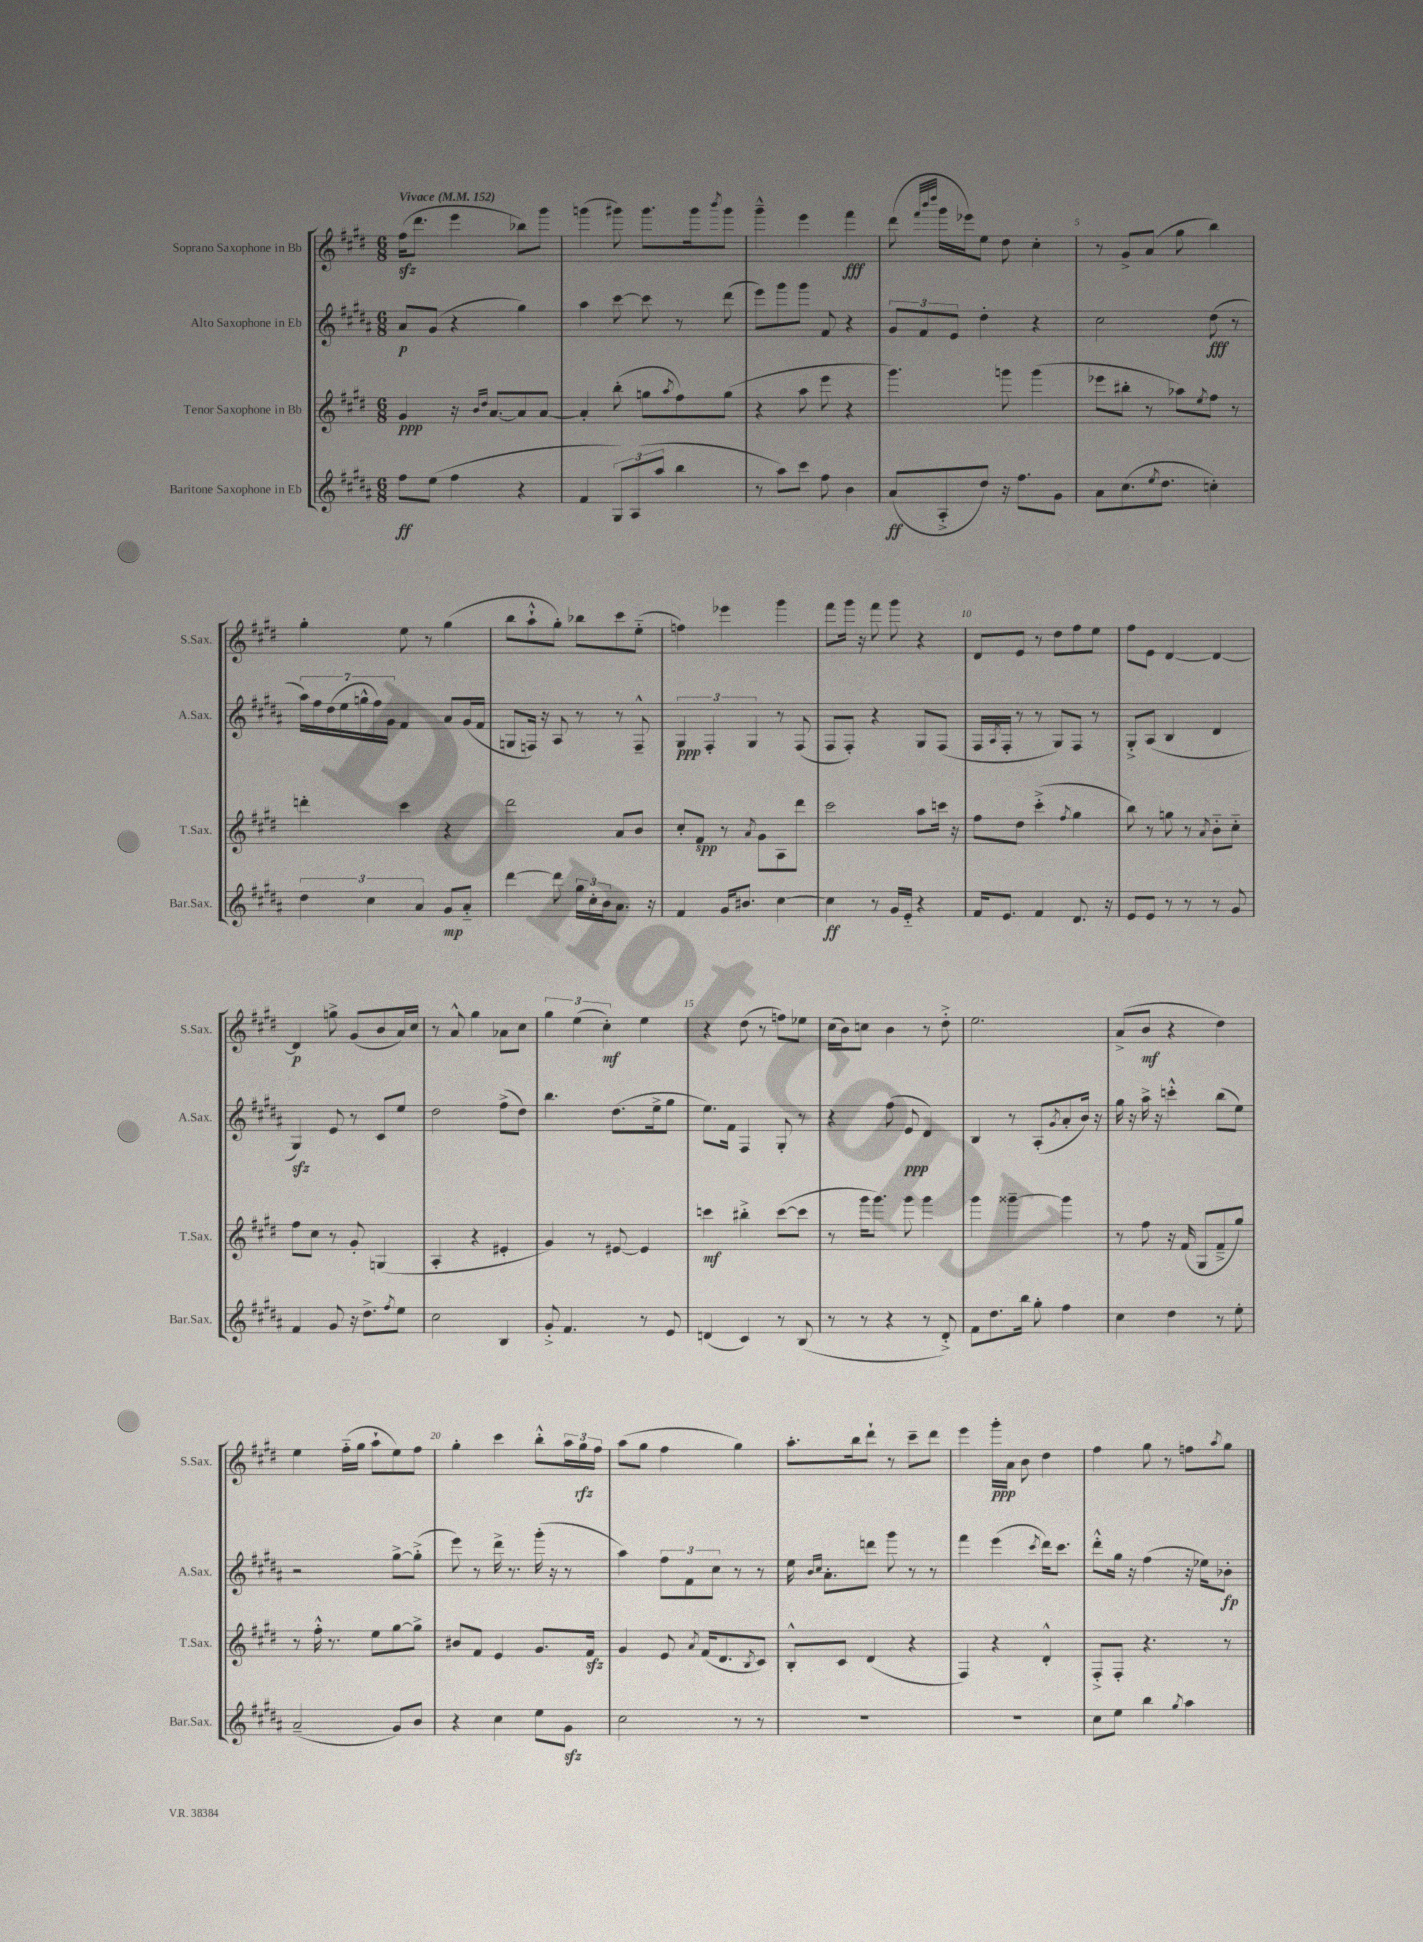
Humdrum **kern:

**kern	**dynam	**kern	**dynam	**kern	**dynam	**kern	**dynam
*part4	*part4	*part3	*part3	*part2	*part2	*part1	*part1
*staff4	*staff4	*staff3	*staff3	*staff2	*staff2	*staff1	*staff1
*I"Baritone Saxophone in Eb	*	*I"Tenor Saxophone in Bb	*	*I"Alto Saxophone in Eb	*	*I"Soprano Saxophone in Bb	*
*I'Bar.Sax.	*	*I'T.Sax.	*	*I'A.Sax.	*	*I'S.Sax.	*
*clefG2	*	*clefG2	*	*clefG2	*	*clefG2	*
*k[f#c#g#d#a#]	*	*k[f#c#g#d#]	*	*k[f#c#g#d#a#]	*	*k[f#c#g#d#]	*
*M6/8	*	*M6/8	*	*M6/8	*	*M6/8	*
*MM152	*	*MM152	*	*MM152	*	*MM152	*
=1	=1	=1	=1	=1	=1	=1	=1
!	!	!	!	!	!	!LO:TX:a:B:t=Vivace	!
8ff#\L	ff	4g#/	ppp	8a#/L	p	(16ff#zz\KL	.
.	.	.	.	.	.	8.ddd#\J	.
(8ee\J	.	.	.	(8g#/J	.	.	.
4ff#\	.	16r	.	4r	.	4eee\	.
.	.	16qqb/LL	.	.	.	.	.
.	.	16qqdd#/JJ	.	.	.	.	.
.	.	[8.a/L	.	.	.	.	.
4r	.	8a/]	.	4gg#\)	.	8bb-X\L)	.
.	.	[8a/J	.	.	.	8ggg#\J	.
=2	=2	=2	=2	=2	=2	=2	=2
4f#/	.	4a'/]	.	4aa#\	.	(4gggn\	.
12G#/L)	.	(8bb'\	.	[8ccc#\	.	8ggg#X\)	.
(12A#/	.	.	.	.	.	.	.
.	.	8ggn\L	.	8ccc#\]	.	8.ggg#\L	.
12aa#/J	.	.	.	.	.	.	.
.	.	8qaa/	.	.	.	.	.
4bb\	.	8ff#\)	.	8r	.	.	.
.	.	.	.	.	.	16ggg#\k	.
.	.	.	.	.	.	8qbbb/	.
.	.	(8gg\J	.	(8ddd#\	.	8ggg#\J	.
=3	=3	=3	=3	=3	=3	=3	=3
8r	.	4r	.	8eee\L)	.	4ggg#~^^\	.
8aa#\L)	.	.	.	8ggg#\	.	.	.
8ccc#\J	.	8aa\	.	8ggg#\J	.	4eee\	.
8ff#\	.	8eee\	.	8f#/	.	.	.
4b\	.	4r	.	4r	.	4fff#\	fff
=4	=4	=4	=4	=4	=4	=4	=4
(8a#/L	ff	4.ggg#\)	.	12g#/L	.	(8ddd#\	.
.	.	.	.	12f#/	.	.	.
.	.	.	.	.	.	32qqfff#/LLL	.
.	.	.	.	.	.	32qqbbb/	.
.	.	.	.	.	.	32qqdddd#/JJJ	.
8A#'^/	.	.	.	.	.	16ggg#\LL	.
.	.	.	.	12e/J	.	.	.
.	.	.	.	.	.	16eee-X\J)	.
8dd#/J)	.	.	.	4dd#'\	.	8ee\J	.
16r	.	8gggn\	.	.	.	8dd#\	.
8.ff#\L	.	.	.	.	.	.	.
.	.	(4ggg\	.	4r	.	4cc#'\	.
8g#\J	.	.	.	.	.	.	.
=5	=5	=5	=5	=5	=5	=5	=5
8a#\L	.	8eee-X\L	.	2cc#\	.	8r	.
(8.cc#\	.	8bb#X'\J	.	.	.	8g#^/L	.
.	.	8r	.	.	.	(8a/J	.
8qee/	.	.	.	.	.	.	.
8.dd#\J	.	.	.	.	.	.	.
.	.	8aa-X\L)	.	.	.	8gg#\	.
.	.	8qee/	.	.	.	.	.
4ccn'\)	.	8ff#\J	.	(8dd#\	fff	4bb\)	.
.	.	8r	.	8r	.	.	.
!!LO:LB:g=z
=6	=6	=6	=6	=6	=6	=6	=6
6dd#\	.	4dddn'\	.	28aa#\LL)	.	4gg#'\	.
.	.	.	.	28ff#\	.	.	.
.	.	.	.	(28dd#\	.	.	.
.	.	.	.	28ee\	.	.	.
.	.	.	.	28ggn^^\	.	.	.
6cc#\	.	.	.	.	.	.	.
.	.	.	.	28ff#\)	.	.	.
.	.	.	.	28g#\JJ	.	.	.
.	.	4ccc#\	.	4f#/	.	8ee\	.
6a#/	.	.	.	.	.	.	.
.	.	.	.	.	.	8r	.
8g#/L	mp	4r	.	8a#/L	.	(4gg#\	.
8a#/J	.	.	.	(16g#/L	.	.	.
.	.	.	.	16f#/JJ	.	.	.
=7	=7	=7	=7	=7	=7	=7	=7
[4ddd#\	.	2ddd#\	.	8Gn/L	.	8bb\L	.
.	.	.	.	16Fn/Jk)	.	8aa`^^\	.
.	.	.	.	16r	.	.	.
8ddd#\]	.	.	.	8A#/	.	8gg#'\J)	.
24gg#\LL	.	.	.	8r	.	8bb-X\L	.
24cc#'\	.	.	.	.	.	.	.
24b\J	.	.	.	.	.	.	.
8.a#\J	.	8a/L	.	8r	.	8ccc#\	.
.	.	8b/J	.	8F~^^/	.	(8ee\J	.
16r	.	.	.	.	.	.	.
=8	=8	=8	=8	=8	=8	=8	=8
4f#/	.	8cc#'/L	.	6G#/	ppp	4ffn\)	.
.	.	8f#/J	spp	.	.	.	.
.	.	.	.	6F#'/	.	.	.
16g#/KL	.	8r	.	.	.	4eee-X\	.
8.b#X/J	.	.	.	.	.	.	.
.	.	.	.	6G#/	.	.	.
.	.	8qa/	.	.	.	.	.
.	.	8g#\L	.	.	.	.	.
[4cc#\	.	8A\	.	8r	.	4ggg#\	.
.	.	8ddd#\J	.	(8F#/	.	.	.
=9	=9	=9	=9	=9	=9	=9	=9
4cc#\]	ff	2ccc#\	.	8F#/L	.	8fff#\L	.
.	.	.	.	8F#'/J)	.	16ggg#\Jk	.
.	.	.	.	.	.	16r	.
8r	.	.	.	4r	.	8fff#\	.
16g#/LL	.	.	.	.	.	8ggg#\	.
16e/JJ	.	.	.	.	.	.	.
4r	.	8aa\L	.	8G#/L	.	4r	.
.	.	16cccn\Jk	.	(8F#/J	.	.	.
.	.	16r	.	.	.	.	.
=10	=10	=10	=10	=10	=10	=10	=10
16f#/KL	.	8ff#\L	.	16F#/LL	.	8d#/L	.
.	.	.	.	8qA#/	.	.	.
8.e/J	.	.	.	16F#'/JJ	.	.	.
.	.	8dd#\J	.	8r	.	8e/J	.
4f#/	.	(4ccc#'^\	.	8r	.	8r	.
.	.	.	.	8G#/L)	.	8dd#\L	.
.	.	8qff#/	.	.	.	.	.
8.d#/	.	4gg#\	.	8F#/J	.	8ff#\	.
.	.	.	.	8r	.	8ee\J	.
16r	.	.	.	.	.	.	.
=11	=11	=11	=11	=11	=11	=11	=11
8e/L	.	8bb\)	.	8G#'^/L	.	8ff#\L	.
8e/J	.	8r	.	(8A#/J	.	8e\J	.
8r	.	8ggn\	.	4B/	.	[4d#/	.
8r	.	8r	.	.	.	.	.
.	.	8qa/	.	.	.	.	.
8r	.	8b\L	.	4d#/	.	4d#/_	.
8g#/	.	8cc#\J	.	.	.	.	.
!!LO:LB:g=z
=12	=12	=12	=12	=12	=12	=12	=12
4f#/	.	8ff#\L	.	4G#zz/)	.	4d#/]	p
.	.	8cc#\J	.	.	.	.	.
8g#/	.	8r	.	8e/	.	8ggn^\	.
16r	.	8g#'/	.	8r	.	(8g#/L	.
8.dd#^\L	.	.	.	.	.	.	.
.	.	(4Gn/	.	8c#/L	.	8b/	.
8qff#/	.	.	.	.	.	.	.
8ee\J	.	.	.	8ee/J	.	16a/L)	.
.	.	.	.	.	.	16cc#/JJ	.
=13	=13	=13	=13	=13	=13	=13	=13
2cc#\	.	4A'/	.	2dd#\	.	8r	.
.	.	.	.	.	.	8a^^/	.
.	.	4r	.	.	.	4gg#\	.
4B/	.	4e#X'/	.	(8ff#^\L	.	8a-X\L	.
.	.	.	.	8dd#\J)	.	8cc#\J	.
=14	=14	=14	=14	=14	=14	=14	=14
8g#'^/	.	4g#/)	.	4.bb\	.	6gg#\	.
4.f#/	.	.	.	.	.	.	.
.	.	.	.	.	.	(6ee\	.
.	.	8r	.	.	.	.	.
.	.	.	.	.	.	6cc#'\)	mf
.	.	[8e#X/	.	(8.dd#\L	.	.	.
8r	.	4e#/]	.	.	.	4ee\	.
.	.	.	.	16ee^\k	.	.	.
8e/	.	.	.	8gg#\J	.	.	.
=15	=15	=15	=15	=15	=15	=15	=15
(4dn/	.	4cccn\	mf	8.ee\L)	.	4r	.
.	.	.	.	16f#\Jk	.	.	.
4c#/)	.	4bb#X'^\	.	4F#/	.	(8dd#\	.
.	.	.	.	.	.	8r	.
8r	.	([8ccc\L	.	8G#'/	.	8ffn\L)	.
(8B/	.	8ccc\J]	.	8r	.	8ee-X\J	.
=16	=16	=16	=16	=16	=16	=16	=16
8r	.	8r	.	4r	.	(16cc#\LL	.
.	.	.	.	.	.	16b\J)	.
8r	.	16ggg#\KL	.	.	.	8ccn\J	.
.	.	8.ggg#\J)	.	.	.	.	.
4r	.	.	.	(8ff#\	.	4b\	.
.	.	8ggg#\	.	8e/	ppp	.	.
8r	.	4ggg#\	.	4d#/)	.	8r	.
8d#'^/)	.	.	.	.	.	8dd#'^\	.
=17	=17	=17	=17	=17	=17	=17	=17
8f#\L	.	4ggg#\	.	4B/	.	2.ee\	.
8.dd#\	.	.	.	.	.	.	.
.	.	[4ggg##X~\	.	8r	.	.	.
16bb\Jk	.	.	.	.	.	.	.
8gg#'\	.	.	.	(8A#'/L	.	.	.
.	.	.	.	8qg#/	.	.	.
4ff#\	.	4ggg##\]	.	8a#'/	.	.	.
.	.	.	.	16b/Jk)	.	.	.
.	.	.	.	16r	.	.	.
=18	=18	=18	=18	=18	=18	=18	=18
4cc#\	.	8r	.	16gg#\	.	(8a^/L	.
.	.	.	.	16r	.	.	.
.	.	8ff#\	.	16aa#^\	.	8b/J	mf
.	.	.	.	16r	.	.	.
4dd#\	.	16r	.	4cccn'^^\	.	4r	.
.	.	(16f#/	.	.	.	.	.
.	.	8G#/L	.	.	.	.	.
8r	.	8f#~^/	.	(8bb\L	.	4dd#\)	.
8ee'\	.	8gg#/J)	.	8ee\J)	.	.	.
!!LO:LB:g=z
=19	=19	=19	=19	=19	=19	=19	=19
(2a#~/	.	8r	.	2r	.	4ee\	.
.	.	16ff#'^^\	.	.	.	.	.
.	.	8.r	.	.	.	.	.
.	.	.	.	.	.	(16ff#\LL	.
.	.	.	.	.	.	16gg#\JJ	.
.	.	8ee\L	.	.	.	8aa`\L	.
8g#/L)	.	[8gg#\	.	[8gg#^\L	.	8ee\)	.
8b/J	.	8gg#^\J]	.	(8gg#'^\J]	.	8ff#\J	.
=20	=20	=20	=20	=20	=20	=20	=20
4r	.	8b#X/L	.	8eee\)	.	4gg#'\	.
.	.	8f#/J	.	8r	.	.	.
4cc#\	.	4e/	.	16ddd#^\	.	4ccc#\	.
.	.	.	.	8.r	.	.	.
8ee\L	.	8.g#/L	.	(16ggg#'\	.	8bb'^^\L	.
.	.	.	.	16r	.	.	.
8g#zz\J	.	.	.	8r	.	24aa\L	.
.	.	.	.	.	.	24gg#\	rfz
.	.	16f#zz/Jk	.	.	.	.	.
.	.	.	.	.	.	24ff#\JJ	.
=21	=21	=21	=21	=21	=21	=21	=21
2cc#\	.	4g#/	.	4aa#\)	.	(8aa\L	.
.	.	.	.	.	.	8gg#\J	.
.	.	8e/	.	12ff#\L	.	4ff#\	.
.	.	.	.	12f#\	.	.	.
.	.	8qa/	.	.	.	.	.
.	.	(16f#/KL	.	.	.	.	.
.	.	.	.	12cc#\J	.	.	.
.	.	8.d#/	.	.	.	.	.
8r	.	.	.	8r	.	4gg#\)	.
.	.	8qB/	.	.	.	.	.
8r	.	8c#/J)	.	8r	.	.	.
=22	=22	=22	=22	=22	=22	=22	=22
2.r	.	8B'^^/L	.	16ee\	.	8.aa'\L	.
.	.	.	.	16qqb/LL	.	.	.
.	.	.	.	16qqcc#/JJ	.	.	.
.	.	.	.	8.a#'\L	.	.	.
.	.	8c#/J	.	.	.	.	.
.	.	.	.	.	.	16bb\k	.
.	.	(4d#/	.	8dddn\J	.	8ddd#`\J	.
.	.	.	.	8ggg#\	.	8r	.
.	.	4r	.	8r	.	8ccc#~\L	.
.	.	.	.	8r	.	8ddd#\J	.
=23	=23	=23	=23	=23	=23	=23	=23
2.r	.	4F#/)	.	4fff#\	.	4eee\	.
.	.	4r	.	(4eee\	.	16ggg#'\LL	ppp
.	.	.	.	.	.	16a\JJ	.
.	.	.	.	.	.	8b\	.
.	.	.	.	8qccc#/	.	.	.
.	.	4d#'^^/	.	16ddd#\KL)	.	4dd#\	.
.	.	.	.	8.ccc#\J	.	.	.
=24	=24	=24	=24	=24	=24	=24	=24
8cc#\L	.	8F#'^/L	.	8ddd#'^^\L	.	4ff#\	.
8ee\J	.	8F#'/J	.	16gg#\Jk	.	.	.
.	.	.	.	16r	.	.	.
4bb\	.	4.r	.	(4ff#\	.	8gg#\	.
.	.	.	.	.	.	8r	.
8qgg#/	.	.	.	.	.	.	.
4aa#\	.	.	.	16r	.	8ffn\L	.
.	.	.	.	16ee-X\KL)	.	.	.
.	.	.	.	.	.	8qaa/	.
.	.	8r	.	8b-X'\J	fp	8gg#\J	.
==	==	==	==	==	==	==	==
*-	*-	*-	*-	*-	*-	*-	*-
